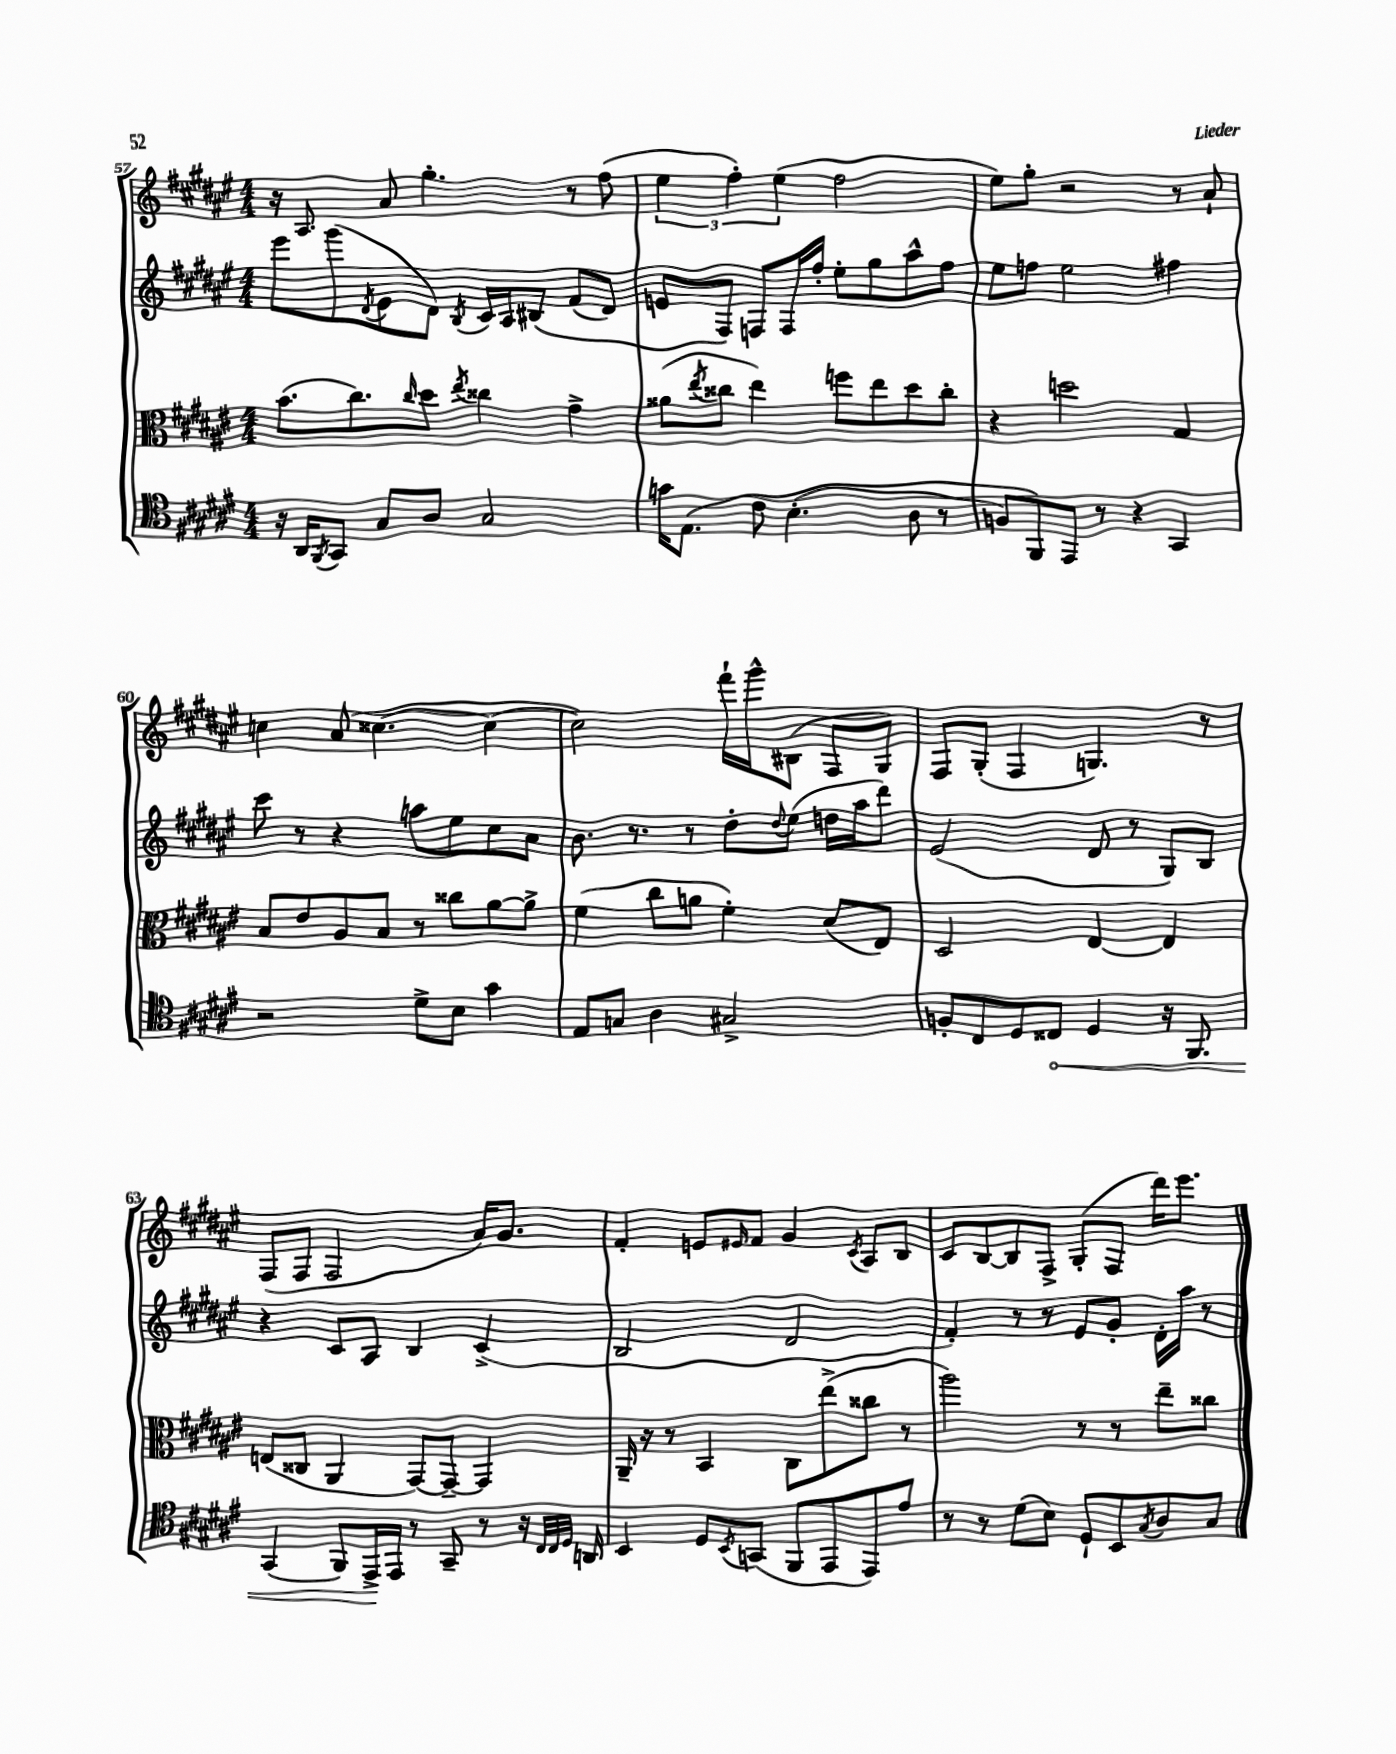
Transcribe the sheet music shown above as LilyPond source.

<<
\new StaffGroup <<
\new Staff = "s0" {
    \clef treble \key fis \major \numericTimeSignature \time 4/4
    r16 ais8. ais'8 gis''4.-. r8 fis''8( |
    \tuplet 3/2 { eis''4 fis''4-.) eis''4( } fis''2 |
    eis''8) gis''8-. r2 r8 ais'8-! |
    c''4 ais'8( cisis''4.~ cisis''4~ |
    cisis''2) fis'''16-! gis'''16-^ bis8( fis8 gis8) |
    fis8 gis8-.( fis4 g4.) r8 |
    fis8( fis8 fis2 ais'16) gis'8. |
    fis'4-. e'8 \grace { eis'16 } fis'8 gis'4 \acciaccatura { cis'8 } ais8 b8 |
    cis'8 b8~ b8 fis8-> gis8-.( fis8 dis'''16) eis'''8. \bar "|." |
}
\new Staff = "s1" {
    \clef treble \key fis \major \numericTimeSignature \time 4/4
    eis'''8 gis'''8( \acciaccatura { dis'8 } eis'8 dis'8) \acciaccatura { b8 } cis'16 ais16 bis8\( fis'8( dis'8) |
    e'8 fis8\) f8 f16 fis''16-. eis''8-. gis''8 ais''8-^ fis''8 |
    eis''8 f''8 eis''2 fis''4 |
    cis'''8 r8 r4 a''8 eis''8 cis''8 ais'8 |
    b'8. r8. r8 dis''8-. \appoggiatura { dis''8 } eis''8( d''16 ais''16 dis'''8) |
    eis'2( dis'8 r8 gis8) b8 |
    r4 cis'8 ais8 b4 cis'4->( |
    b2 dis'2 |
    fis'4-.) r8 r8 eis'8 gis'8-. dis'16-. ais''16 r8 \bar "|." |
}
\new Staff = "s2" {
    \clef alto \key fis \major \numericTimeSignature \time 4/4
    b'8.( cis''8.) \grace { cis''16 } dis''8 \acciaccatura { eis''8 } cisis''4 gis'4-> |
    aisis'8( \acciaccatura { eis''8 } cisis''8 eis''4) f''8 eis''8 dis''8 cisis''8-. |
    r4 d''2 gis4 |
    b8 eis'8 ais8 b8 r8 cisis''8 ais'8~ ais'8-> |
    fis'4( cis''8 a'8 fis'4-.) dis'8( eis8) |
    dis2 eis4~ eis4 |
    e8( cisis8 ais,4 gis,8~) gis,8~-- gis,4 |
    ais,16-- r16 r8 b,4 cis8 eis''8->( cisis''8 r8 |
    ais''2) r8 r8 eis''8-- cisis''8 \bar "|." |
}
\new Staff = "s3" {
    \clef tenor \key fis \major \numericTimeSignature \time 4/4
    r16 ais,16 \acciaccatura { fis,8 } gis,8 gis8 ais8 gis2 |
    g'16 eis8.\( cis'8 b4.-.( ais8 r8 |
    f8) fis,8\) eis,8 r8 r4 gis,4 |
    r2 dis'8-> b8 gis'4 |
    eis8 g8 ais4 gis2-> |
    f8-. cis8 dis8 \once \override Hairpin.circled-tip = ##t cisis8\< dis4 r16 fis,8. |
    gis,4( fis,8) eis,16->\! eis,16 r8 gis,8-- r8 r16 \grace { cis32 cis32 dis32 } a,16 |
    b,4 dis8 \acciaccatura { b,8 } g,8( fis,8 eis,8 eis,8) eis'8 |
    r8 r8 dis'8( b8) dis8-! b,8 \acciaccatura { gis8 } ais8 gis8 \bar "|." |
}
>>
>>
\layout { \context { \Score currentBarNumber = #57 } }
